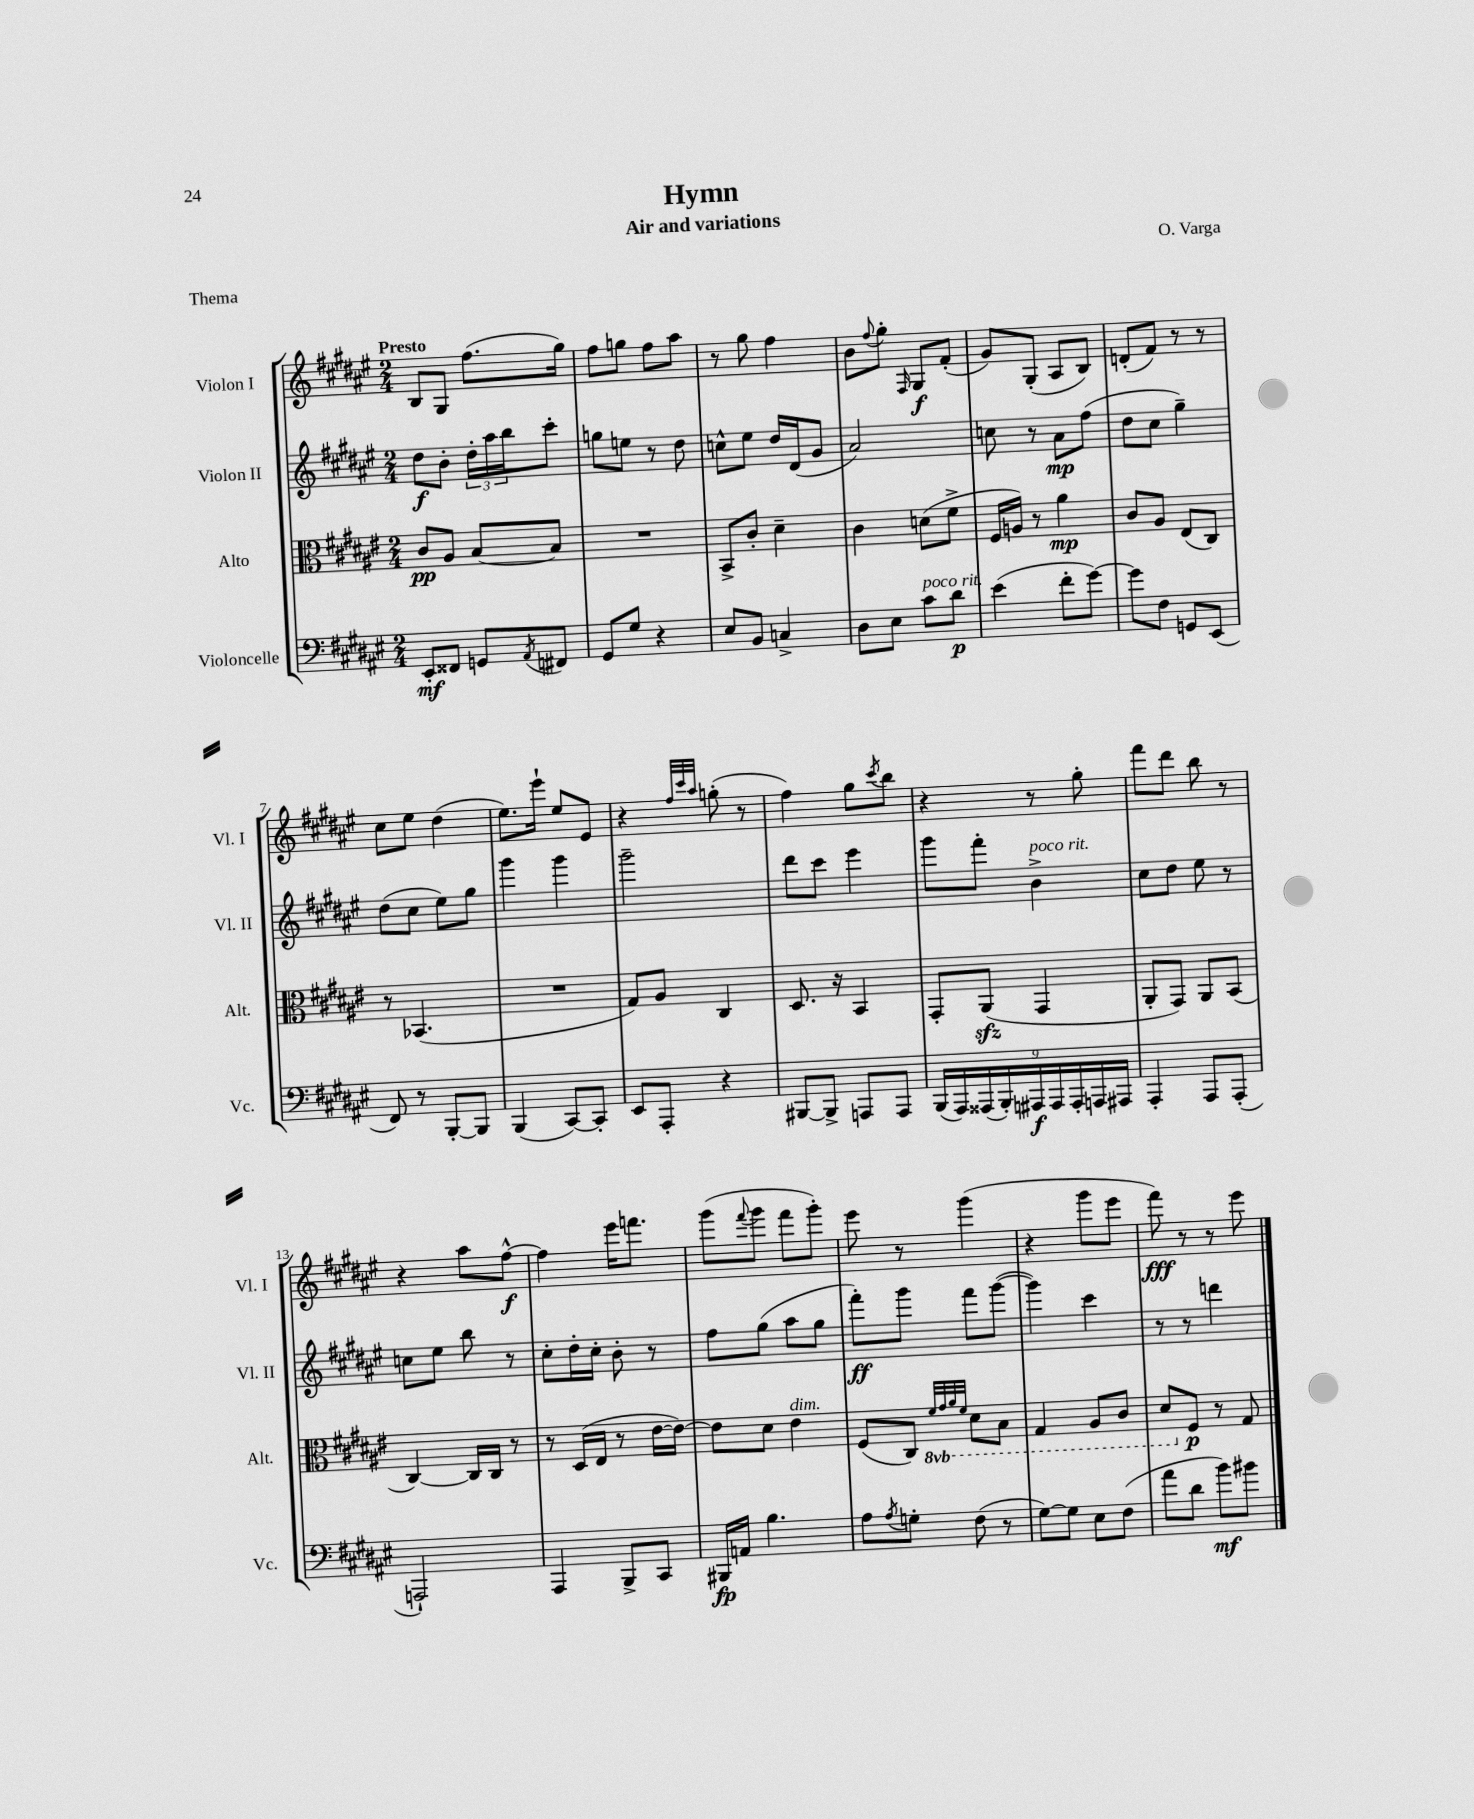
\header { title = "Hymn" composer = "O. Varga" subtitle = "Air and variations" piece = "Thema" }
<<
\new StaffGroup <<
\new Staff = "s0" \with { instrumentName = "Violon I" shortInstrumentName = "Vl. I" } {
    \clef treble \key fis \major \numericTimeSignature \time 2/4 \tempo "Presto"
    b8 gis8 fis''8.( gis''16) |
    fis''8 g''8 fis''8 ais''8 |
    r8 gis''8 fis''4 |
    b'8 \appoggiatura { fis''8 } gis''8-. \grace { fis16 } gis8\f fis'8-.( |
    gis'8) gis8-.( ais8 b8) |
    d'8-.( fis'8) r8 r8 |
    cis''8 eis''8 dis''4( |
    eis''8.) eis'''16-! eis''8 eis'8 |
    r4 \grace { fis''32 cis'''32 ais''32 } g''8-.( r8 |
    fis''4) gis''8 \acciaccatura { cis'''8 } b''8 |
    r4 r8 gis''8-. |
    fis'''8 dis'''8 b''8 r8 |
    r4 ais''8 fis''8~-^\f |
    fis''4 eis'''16 f'''8. |
    gis'''8( \appoggiatura { fis'''8 } gis'''8 fis'''8 gis'''8-.) |
    eis'''8 r8 gis'''4( |
    r4 gis'''8 eis'''8 |
    fis'''8\fff) r8 r8 eis'''8 \bar "|." |
}
\new Staff = "s1" \with { instrumentName = "Violon II" shortInstrumentName = "Vl. II" } {
    \clef treble \key fis \major \numericTimeSignature \time 2/4
    dis''8\f b'8-. \tuplet 3/2 { dis''16-. ais''16 b''16 } cis'''8-. |
    g''8 e''8 r8 dis''8 |
    c''8-^ eis''8 dis''16 dis'16( gis'8 |
    ais'2) |
    c''8 r8 ais'8\mp fis''8( |
    dis''8 cis''8 gis''4--) |
    dis''8( cis''8 eis''8) gis''8 |
    gis'''4 gis'''4 |
    gis'''2-- |
    dis'''8 cis'''8 eis'''4 |
    gis'''8 fis'''8-. b'4->^\markup { \italic "poco rit." } |
    cis''8 dis''8 eis''8 r8 |
    c''8 eis''8 b''8 r8 |
    cis''8-. dis''16-. cis''16-. b'8-. r8 |
    fis''8 gis''8( ais''8 gis''8 |
    fis'''8-.\ff) gis'''8 fis'''8 gis'''8~( |
    gis'''4) cis'''4 |
    r8 r8 d'''4 \bar "|." |
}
\new Staff = "s2" \with { instrumentName = "Alto" shortInstrumentName = "Alt." } {
    \clef alto \key fis \major \numericTimeSignature \time 2/4 \set Staff.ottavationMarkups = #ottavation-simple-ordinals
    cis'8\pp ais8 b8~ b8 |
    R2 |
    b,8-> cis'8-. dis'4-- |
    cis'4 d'8( fis'8-> |
    fis16 a16) r8 ais'4\mp |
    cis'8 ais8 eis8( cis8) |
    r8 bes,4.( |
    R2 |
    gis8) ais8 cis4 |
    dis8. r16 b,4 |
    gis,8-. ais,8\sfz( gis,4 |
    ais,8-. gis,8) ais,8 b,8( |
    cis4~) cis16 cis16 r8 |
    r8 dis16( eis16 r8 eis'16~ eis'16~) |
    eis'8 dis'8 eis'4^\markup { \italic "dim." } |
    fis8( cis8) \ottava #-1 \grace { fis32 gis32 ais32 fis32 } dis8 b,8 |
    gis,4 ais,8 cis8 |
    dis8 \ottava #0 fis8\p r8 gis8 \bar "|." |
}
\new Staff = "s3" \with { instrumentName = "Violoncelle" shortInstrumentName = "Vc." } {
    \clef bass \key fis \major \numericTimeSignature \time 2/4
    eis,8-.\mf fisis,8 g,8 \acciaccatura { ais,8 } fis,8 |
    gis,8 gis8 r4 |
    eis8 b,8 c4-> |
    dis8 eis8 cis'8^\markup { \italic "poco rit." } dis'8\p |
    eis'4( fis'8-. gis'8~) |
    gis'8 fis8 g,8 eis,8( |
    fis,8) r8 b,,8~-. b,,8 |
    b,,4( cis,8~) cis,8-. |
    eis,8 ais,,8-. r4 |
    bis,,8~ bis,,8-> a,,8 a,,8 |
    \tuplet 9/8 { b,,16( ais,,16) aisis,,16( b,,16-.) ais,,16\f ais,,16 ais,,16-. a,,16 ais,,16 } |
    ais,,4-. ais,,8 ais,,8-.( |
    a,,2-!) |
    ais,,4 b,,8-> cis,8 |
    bis,,16\fp a,16 b4. |
    ais8 \acciaccatura { ais8 } g8-. fis8( r8 |
    gis8~) gis8 eis8 fis8( |
    ais'8 dis'8 b'8\mf) bis'8 \bar "|." |
}
>>
>>
